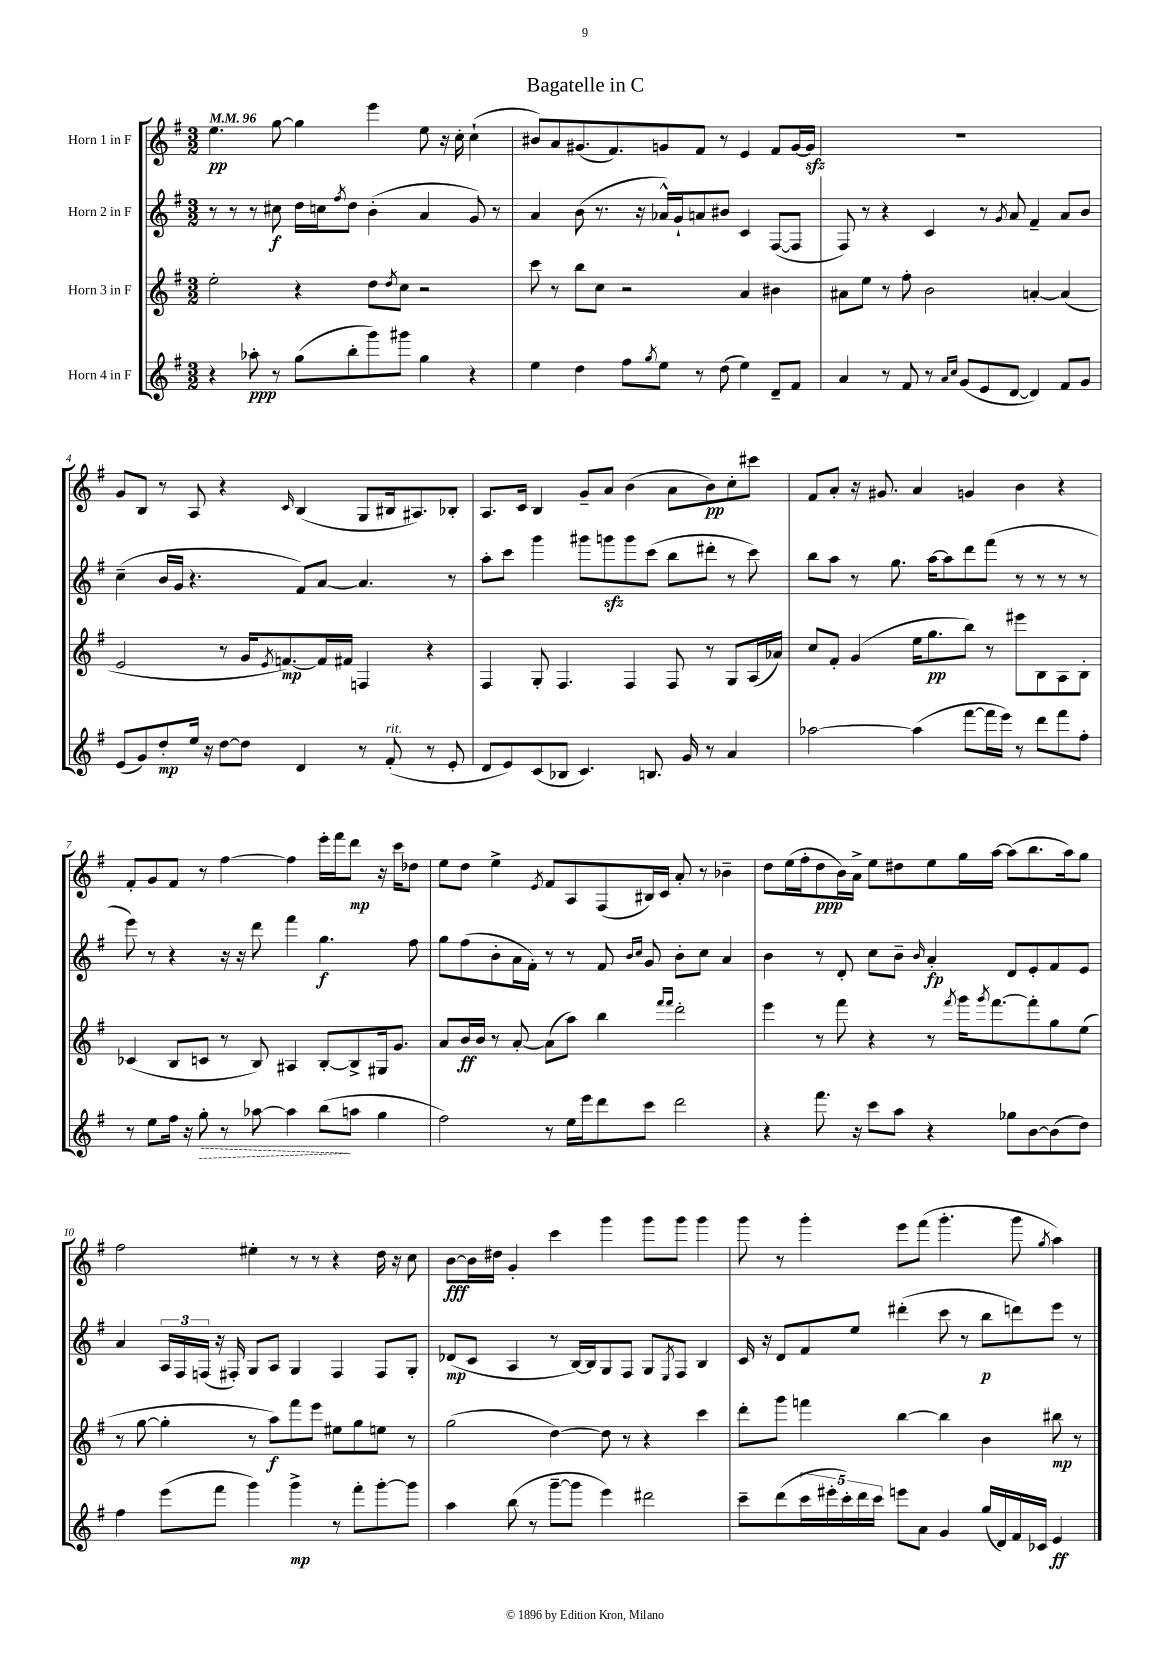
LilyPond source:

\header { title = "Bagatelle in C" }
<<
\new StaffGroup <<
\new Staff = "s0" \with { instrumentName = "Horn 1 in F" } {
    \clef treble \key g \major \numericTimeSignature \time 3/2 \tempo 4 = 96
    e''4.\pp g''8~ g''4 e'''4 e''8 r16 c''16-. c''4-!( |
    bis'8) a'8 gis'8.( fis'8.) g'8 fis'8 r8 e'4 fis'8 g'16~ g'16\sfz |
    R1. |
    g'8 b8 r8 a8 r4 \grace { c'16 } b4( g8 bis16 ais8.) bes8-. |
    a8. c'16 b4 g'8-- a'8 b'4( a'8 b'8\pp) c''8-. cis'''8 |
    fis'8 a'8-. r16 gis'8. a'4 g'4 b'4 r4 |
    fis'8-. g'8 fis'8 r8 fis''4~ fis''4 e'''16-. fis'''16 d'''8\mp r16 c'''16 des''8 |
    e''8 d''8 e''4-> \acciaccatura { e'8 } fis'8 a8 fis8( bis16) c'16 a'8-. r8 bes'4-- |
    d''8 e''16( fis''16-. d''8\ppp b'16) a'16-> e''8 dis''8 e''8 g''16 a''16~ a''8( b''8. a''16) g''8 |
    fis''2 eis''4-. r8 r8 r4 d''16 r16 c''8 |
    b'8~\fff b'16 dis''16 g'4-. c'''4 g'''4 g'''8 g'''8 g'''4 |
    g'''8 r8 g'''4-. e'''8 fis'''8( g'''4.-. g'''8 \acciaccatura { g''8 } a''4) \bar "|." |
}
\new Staff = "s1" \with { instrumentName = "Horn 2 in F" } {
    \clef treble \key g \major \numericTimeSignature \time 3/2
    r8 r8 r8 cis''8\f d''16 c''16 \acciaccatura { fis''8 } d''8 b'4-.( a'4 g'8) r8 |
    a'4 b'8( r8. r16 aes'16-^) g'16-! a'8 bis'8 c'4 fis8~( fis8 |
    fis8) r8 r4 c'4 r8 \acciaccatura { g'8 } a'8 fis'4-- a'8 b'8 |
    c''4--( b'16 g'16 r4. fis'8) a'8~ a'4. r8 |
    a''8-. c'''8 g'''4 gis'''8 g'''8\sfz g'''8 c'''8( b''8 dis'''8-. r8 c'''8) |
    b''8 a''8 r8 g''8. a''16~ a''8 d'''8 fis'''8( r8 r8 r8 r8 |
    e'''8) r8 r4 r16 r16 d'''8 fis'''4 g''4.\f fis''8 |
    g''8 fis''8( b'8-. a'16 fis'16-.) r8 r8 fis'8 \grace { b'16 c''16 } g'8 b'8-. c''8 a'4 |
    b'4 r8 d'8-. c''8 b'8-- \grace { b'16 } a'4-.\fp d'8 e'8-. fis'8 e'8 |
    a'4 \tuplet 3/2 { a16 fis16 f16( } r16 fis16-.) g8 a8 g4 fis4 fis8 g8-. |
    des'8\mp( c'8 a4 r8 b16~) b16 g8 fis8 g8 \acciaccatura { e8 } fis8 b4 |
    c'16 r16 d'8 fis'8 e''8 dis'''4-.( c'''8 r8 b''8\p d'''8) e'''8 r8 \bar "|." |
}
\new Staff = "s2" \with { instrumentName = "Horn 3 in F" } {
    \clef treble \key g \major \numericTimeSignature \time 3/2
    e''2-. r4 d''8 \acciaccatura { d''8 } c''8 r2 |
    c'''8 r8 b''8 c''8 r2 a'4 bis'4 |
    ais'8 e''8 r8 fis''8-. b'2 a'4~-. a'4( |
    e'2 r8 g'16 \acciaccatura { e'8 } f'8.~\mp) f'16 fis'16 f4 r4 |
    fis4 g8-. fis4. fis4 fis8 r8 g8 a16( aes'16) |
    c''8 fis'8-. g'4( e''16 g''8.\pp b''8) r8 eis'''8 b8 a8 b8-. |
    ces'4( b8 c'8 r8 b8) ais4 b8~-. b8-> gis16 g'8. |
    a'8 b'16\ff b'16 r8 a'8~-. a'8( a''8) b''4 \grace { fis'''16 fis'''16 } d'''2-. |
    e'''4 r8 fis'''8 r4 r8 \acciaccatura { fis'''8 } g'''16 \acciaccatura { g'''8 } fis'''8.~ fis'''8-. g''8 e''8( |
    r8 g''8~ g''4-. r8 a''8\f) fis'''8 e'''8 eis''8 g''8 e''8 r8 |
    g''2( d''4~) d''8 r8 r4 c'''4 |
    d'''8-. g'''8 f'''4 b''4~ b''4 b'4 bis''8\mp r8 \bar "|." |
}
\new Staff = "s3" \with { instrumentName = "Horn 4 in F" } {
    \clef treble \key g \major \numericTimeSignature \time 3/2
    r4 aes''8-.\ppp r8 g''8( b''8-. g'''8) gis'''8 g''4 r4 |
    e''4 d''4 fis''8 \acciaccatura { g''8 } e''8 r8 d''8( e''4) d'8-- fis'8 |
    a'4 r8 fis'8 r8 \grace { a'16 c''16 } g'8( e'8 d'8~ d'4) fis'8 g'8 |
    e'8( g'8) d''8-.\mp e''16 r16 d''8~ d''8 d'4 r8 fis'8-.^\markup { \italic "rit." }( r8 e'8-. |
    d'8 e'8) c'8( bes8 c'4.) b8. g'16 r8 a'4 |
    aes''2~ aes''4( fis'''8~ fis'''16 e'''16) r8 d'''8 fis'''8 fis''8-. |
    r8 e''8 fis''16 r16 \once \override Hairpin.style = #'dashed-line g''8-.\> r8 aes''8~ aes''4 b''8\!( a''8 g''4 |
    fis''2) r8 e''16 e'''16 d'''8 c'''8 d'''2 |
    r4 fis'''8. r16 c'''8 a''8 r4 ges''8 b'8~ b'8( d''8) |
    fis''4 e'''8( fis'''8 g'''4) g'''4->\mp r8 fis'''8-. g'''8~-. g'''8 |
    a''4 b''8( r8 g'''8~-- g'''8 e'''4) dis'''2 |
    c'''8-- d'''8( \tuplet 5/4 { c'''16 eis'''16-. c'''16-.) d'''16 c'''16 } e'''8 a'8 g'4 g''16( d'16) fis'16 ces'16 e'4\ff \bar "|." |
}
>>
>>
